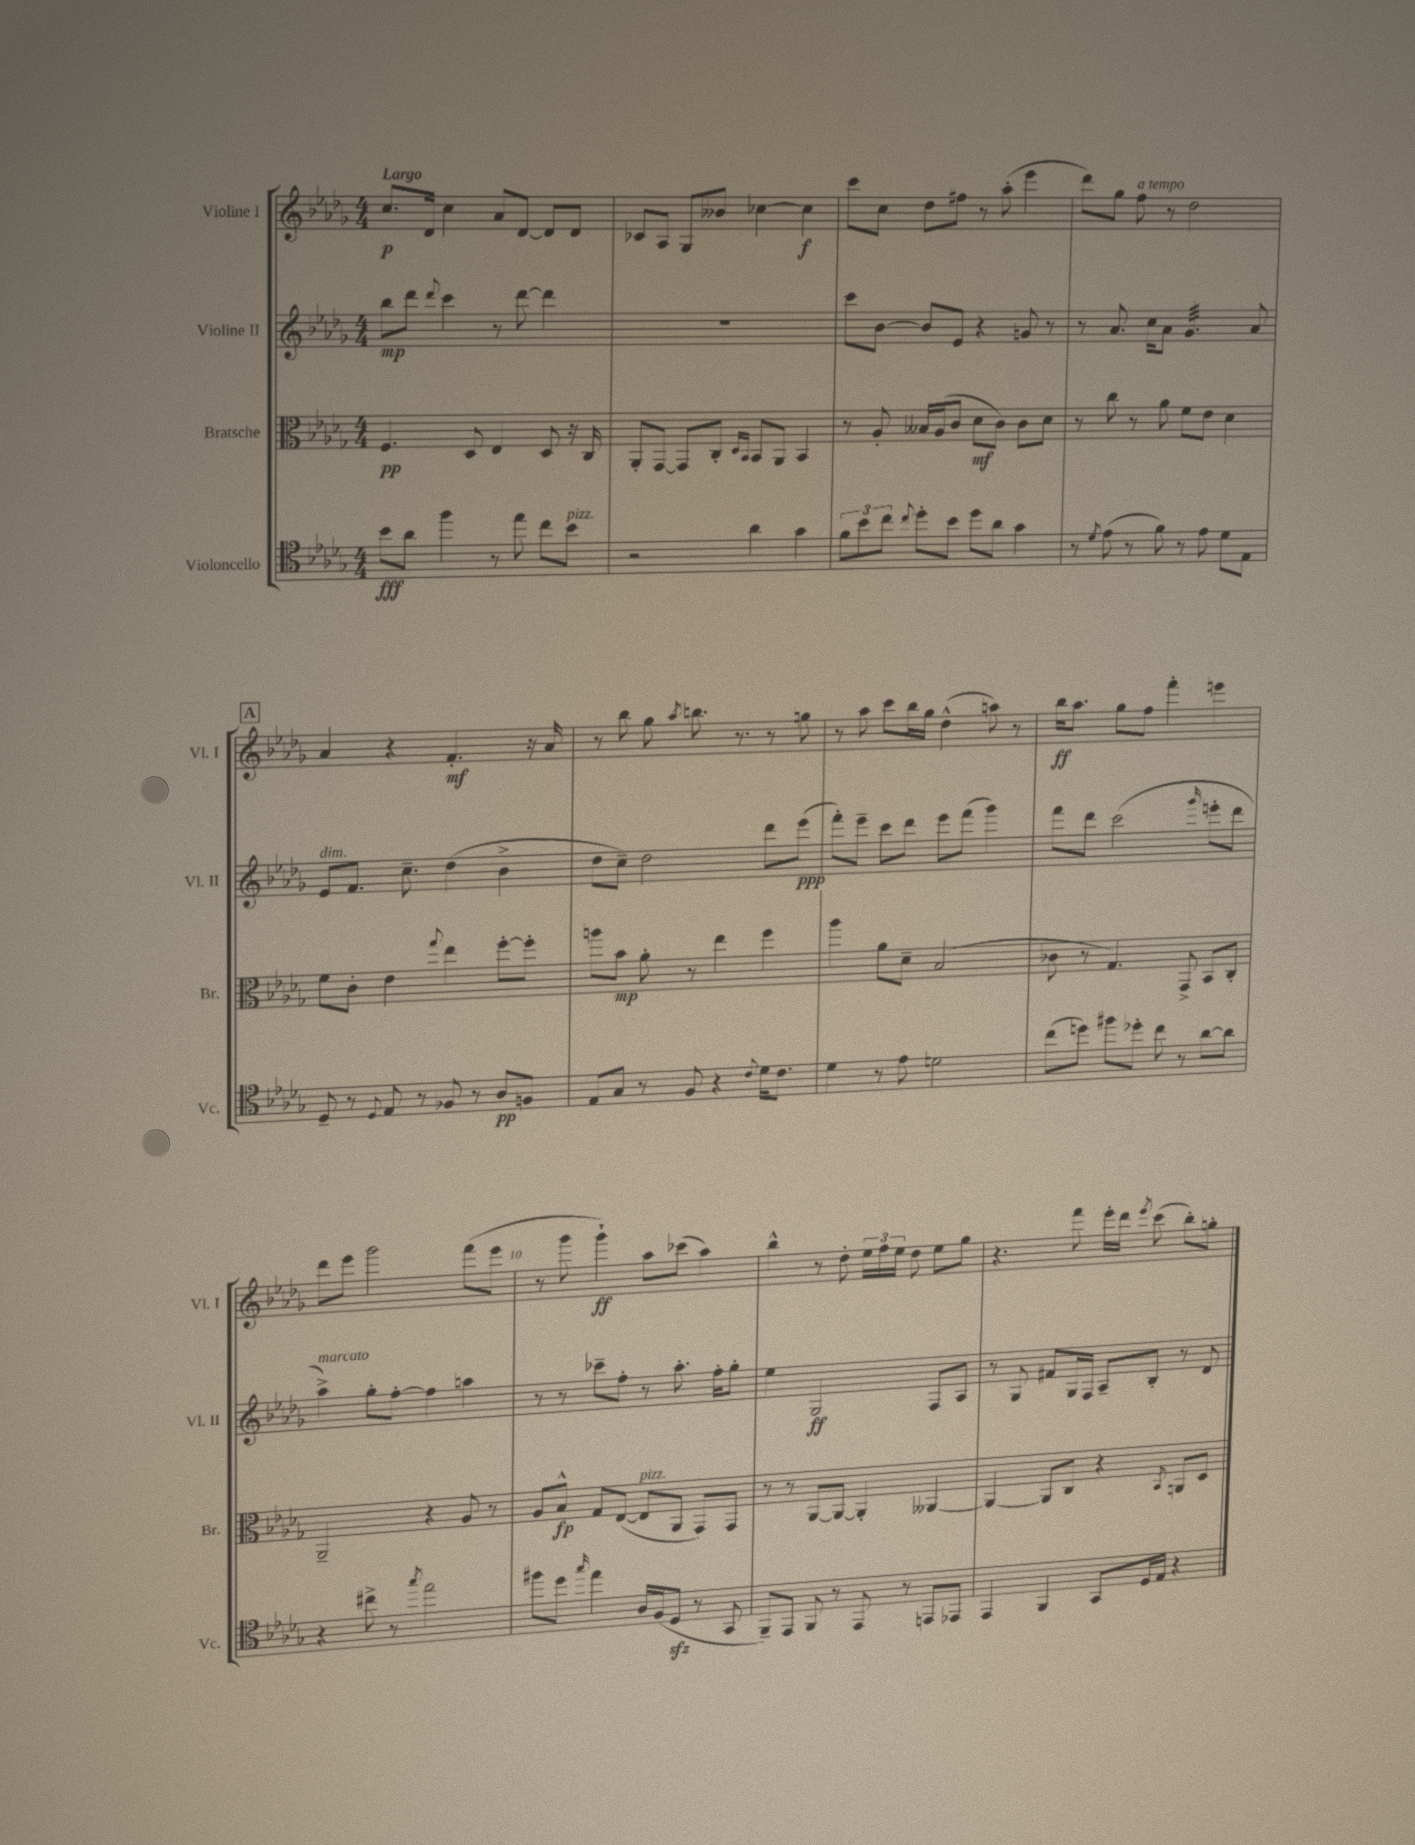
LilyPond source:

<<
\new StaffGroup <<
\new Staff = "s0" \with { instrumentName = "Violine I" shortInstrumentName = "Vl. I" } {
    \clef treble \key des \major \numericTimeSignature \time 4/4 \tempo "Largo"
    \autoBeamOff c''8.[\p des'16] c''4 aes'8[ des'8]~ des'8[ des'8] |
    ces'8[ aes8] ges8[ beses'8] ces''4~ ces''4\f |
    c'''8[ c''8] des''8[ fis''8] r8 aes''8-.( ees'''4 |
    des'''8[) ges''8] f''8^\markup { \italic "a tempo" } r8 des''2 |
    \mark \markup { \box "A" } aes'4 r4 f'4.-.\mf r16 aes'16 |
    r8 bes''8 ges''8 \acciaccatura { aes''8 } b''8. r8. r8 g''8 |
    r8 aes''8 c'''8[ bes''16 ges''16] des''4-^( a''8) r8 |
    bes''16[\ff aes''8.] ges''8[ f''8] f'''4-. e'''4 |
    des'''8[ ees'''8] ges'''2 f'''8[( ees'''8] |
    r8 ges'''8 ges'''4-!\ff) aes''8[ ces'''8]( aes''4) |
    bes''4-^ r8 des''8-. \tuplet 3/2 { ees''16[ f''16 ees''16] } des''8 ees''8[ ges''8] |
    r4. f'''8 ees'''16[-. des'''16] \acciaccatura { ees'''8 } c'''8( bes''8[-.) g''8]-. \bar "|." |
}
\new Staff = "s1" \with { instrumentName = "Violine II" shortInstrumentName = "Vl. II" } {
    \clef treble \key des \major \numericTimeSignature \time 4/4
    \autoBeamOff bes''8[\mp des'''8] \appoggiatura { des'''8 } c'''4 r8 des'''8~ des'''4 |
    R1 |
    c'''8[ bes'8]~ bes'8[ ees'8] r4 g'8 r8 |
    r8 aes'8. c''16[ aes'8] ges'4.:32 aes'8 |
    \mark \markup { \box "A" } ees'8[^\markup { \italic "dim." } f'8.] c''8.-- des''4( bes'4-> |
    des''8[ c''8]--) des''2 des'''8[ ees'''8]\ppp( |
    f'''8[-.) ees'''8]-- c'''8[ des'''8] ees'''8[ f'''8]( ges'''4) |
    f'''8[ des'''8] c'''2( \grace { ges'''16 } e'''8[-. des'''8] |
    aes''4->^\markup { \italic "marcato" }) ges''8[-. f''8]~-. f''4 a''4 |
    r8 r8 ces'''8[-- f''8]-. r8 aes''8.-. f''16[-. ges''8]-. |
    ees''4 ges2\ff f8[ aes8] |
    r8 ges8 fis'8[ ges16 f16] aes8[-- bes8]-. r8 des'8 \bar "|." |
}
\new Staff = "s2" \with { instrumentName = "Bratsche" shortInstrumentName = "Br." } {
    \clef alto \key des \major \numericTimeSignature \time 4/4
    \autoBeamOff f4.\pp des8 ees4 des8 r16 c16 |
    aes,8[-. ges,8]~ ges,8[ c8]-. \grace { des16[ bes,16] } bes,8[ aes,8] bes,4 |
    r8 aes8-. beses16[ aes16( c'8] des'8[\mf c'8]) c'8[ des'8] |
    r8 c''8 r8 aes'8 f'8[ ees'8] des'4 |
    \mark \markup { \box "A" } f'8[ c'8]-. ees'4 \appoggiatura { ges''8 } ees''4 f''8[~-. f''8]-. |
    a''8[ bes'8]\mp aes'8-. r8 ees''4 f''4 |
    aes''4 aes'8[ des'8]-- bes2( |
    ces'8 r8 ges4.) ges,8-> bes,8[ c8]-. |
    aes,2-- r4 aes8 r8 |
    aes8[ bes8]-^\fp ges8[ ees8]~( ees8[^\markup { \italic "pizz." } aes,8] ges,8[) ges,8] |
    r8 r8 aes,8[~ aes,8]~ aes,4-. aeses,4~ |
    aeses,4~ aeses,8[ c8] r4 \acciaccatura { bes,8 } a,8[ des8] \bar "|." |
}
\new Staff = "s3" \with { instrumentName = "Violoncello" shortInstrumentName = "Vc." } {
    \clef tenor \key des \major \numericTimeSignature \time 4/4
    \autoBeamOff bes'8[\fff aes'8] f''4 r8 ees''8 c''8[ bes'8]^\markup { \italic "pizz." } |
    r2 aes'4 ges'4 |
    \tuplet 3/2 { f'8[ bes'8 c''8] } \appoggiatura { c''8 } des''8[-. bes'8] des''8[ aes'8] ges'4 |
    r8 \acciaccatura { des'8 } ees'8( r8 f'8) r8 ees'8 des'8[ ees8] |
    \mark \markup { \box "A" } des8-- r8 \appoggiatura { des8 } ees8 r8 fes8 r8 aes8[\pp f8] |
    ees8[ ges8] r8 f8 r4 \appoggiatura { c'8 } des'16[ c'8.] |
    des'4 r8 ees'8 d'2 |
    c''8[( d''8]) fis''8[ des''8]-. c''8 r8 aes'8[~ aes'8] |
    r4 cis''8-> r8 \acciaccatura { ges''8 } ees''2 |
    fis''8[ des''8] \grace { ges''16 } ees''4 aes16[ f16( des8]\sfz r8 ges,8 |
    f,8[--) ees,8] f,8 r8 ees,8 r8 e,8[ ees,8] |
    ees,4 f,4 ges,8[ des16 ees16] r4 \bar "|." |
}
>>
>>
\layout { \context { \Score \override BarNumber.break-visibility = ##(#f #t #t) barNumberVisibility = #(every-nth-bar-number-visible 5) } }
